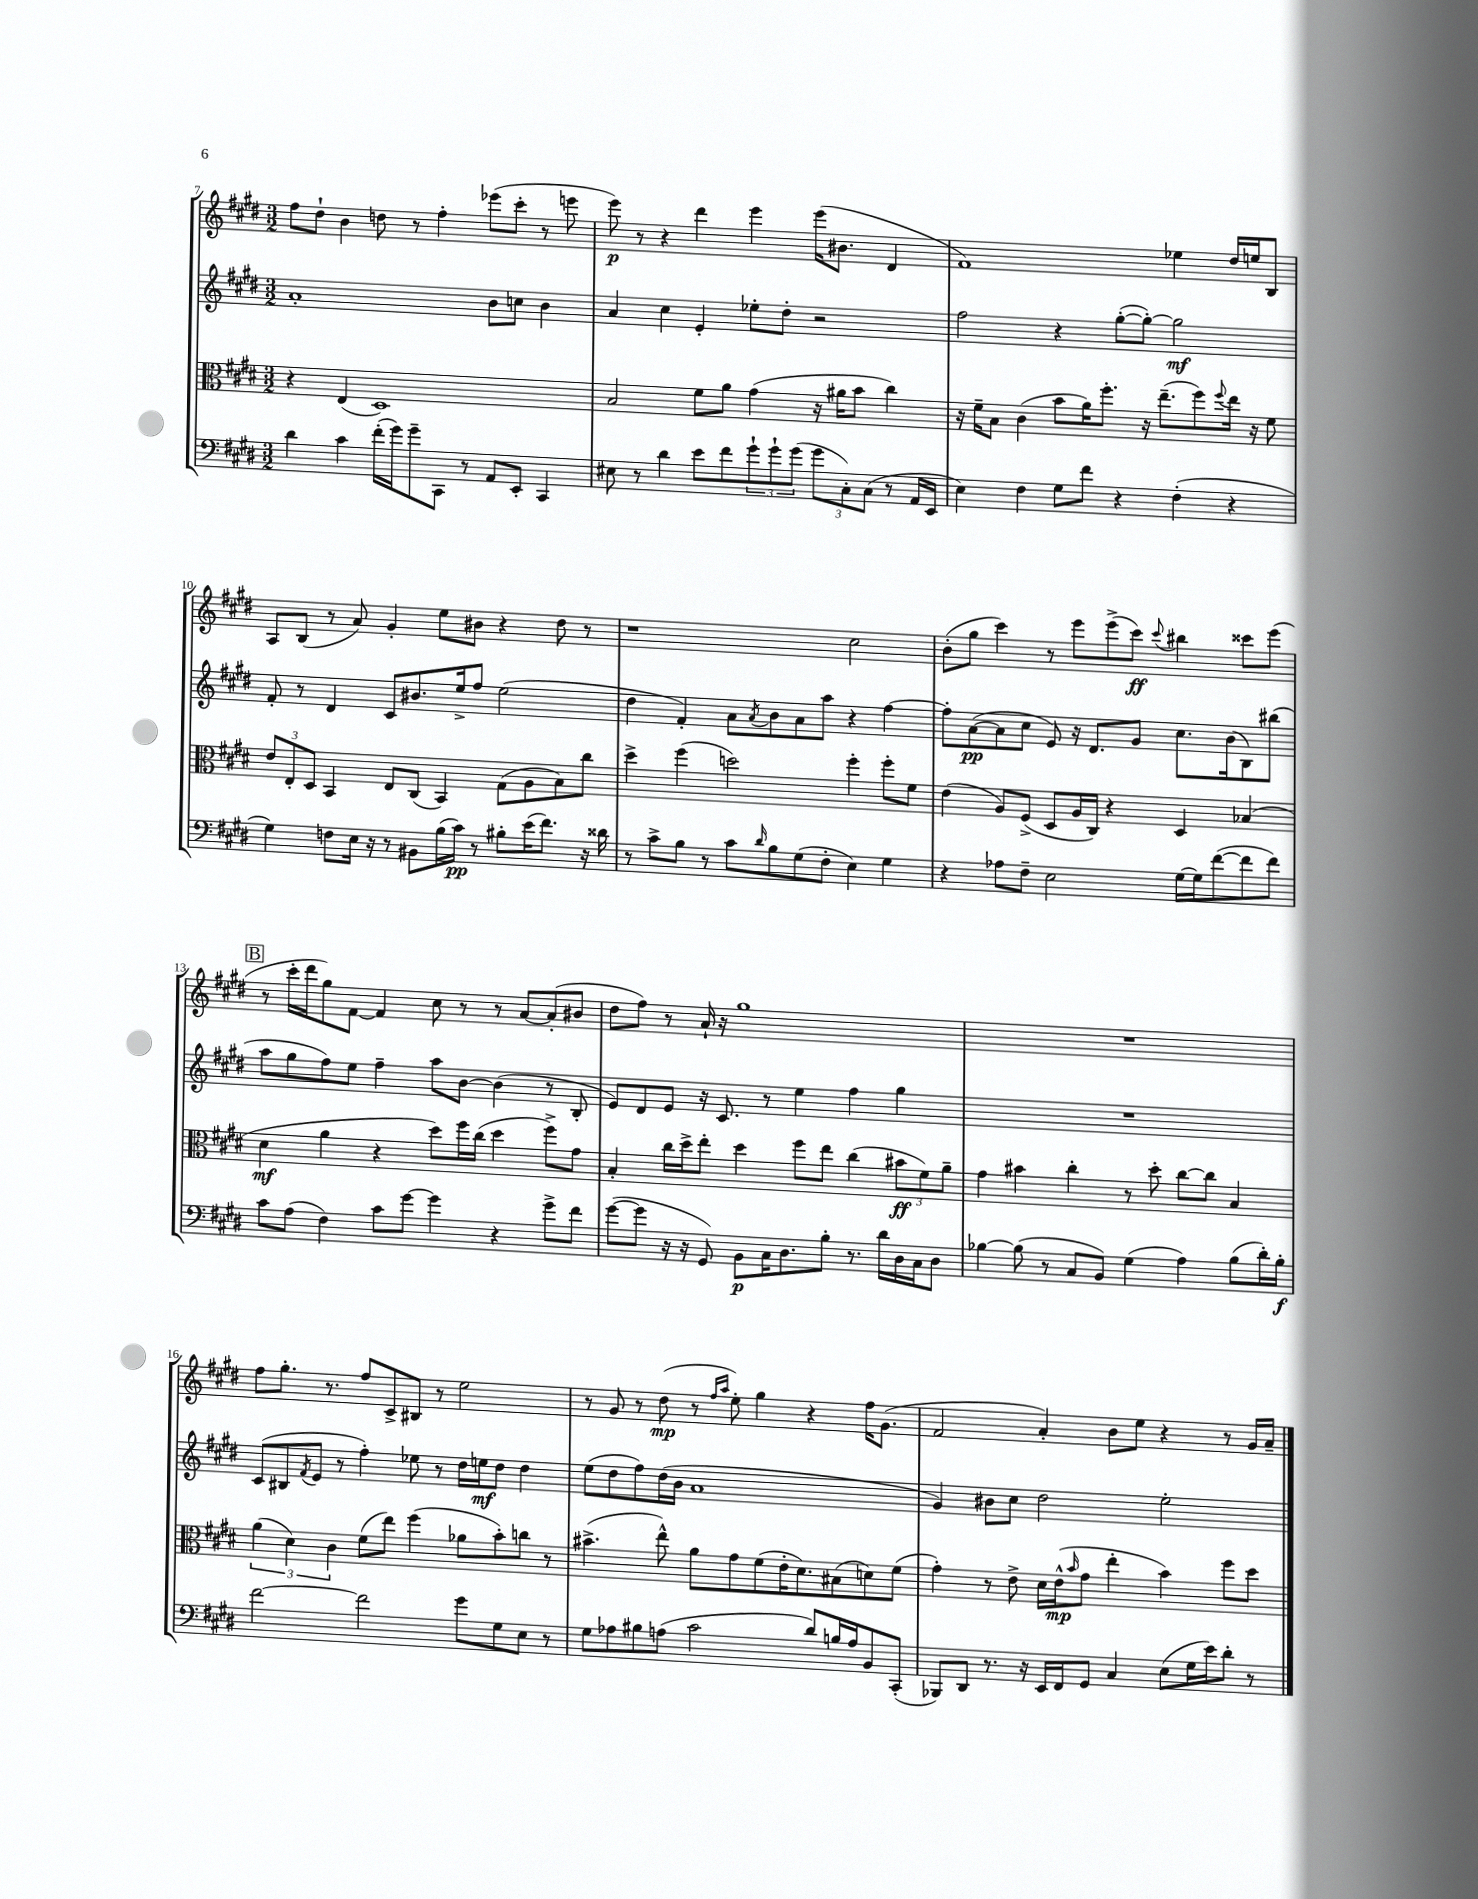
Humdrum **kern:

**kern	**dynam	**kern	**dynam	**kern	**dynam	**kern	**dynam
*part4	*part4	*part3	*part3	*part2	*part2	*part1	*part1
*staff4	*staff4	*staff3	*staff3	*staff2	*staff2	*staff1	*staff1
*clefF4	*	*clefC3	*	*clefG2	*	*clefG2	*
*k[f#c#g#d#]	*	*k[f#c#g#d#]	*	*k[f#c#g#d#]	*	*k[f#c#g#d#]	*
*M3/2	*	*M3/2	*	*M3/2	*	*M3/2	*
=7	=7	=7	=7	=7	=7	=7	=7
4d#\	.	4r	.	1a'	.	8ff#\L	.
.	.	.	.	.	.	8dd#`\J	.
4c#\	.	(4E/	.	.	.	4b\	.
(16f#'\LL	.	1D#)	.	.	.	8ddn\	.
16g#\J)	.	.	.	.	.	.	.
8g#~\	.	.	.	.	.	8r	.
8CC#\J	.	.	.	.	.	4ff#'\	.
8r	.	.	.	.	.	.	.
8AA/L	.	.	.	8b\L	.	(8eee-X\L	.
8EE'/J	.	.	.	8ccn\J	.	8ccc#'\J	.
4CC#/	.	.	.	4b\	.	8r	.
.	.	.	.	.	.	8eeen\	.
=8	=8	=8	=8	=8	=8	=8	=8
8E#X\	.	2B/	.	4a/	.	8eee\)	p
8r	.	.	.	.	.	8r	.
4d#\	.	.	.	4cc#\	.	4r	.
8e\L	.	8f#\L	.	4e'/	.	4ddd#\	.
8f#\	.	8a\J	.	.	.	.	.
12g#`\	.	(4g#\	.	8ee-X'\L	.	4eee\	.
12g#`\	.	.	.	.	.	.	.
.	.	.	.	8dd#'\J	.	.	.
(12g#\J	.	.	.	.	.	.	.
12g#\L	.	16r	.	2r	.	(16eee\KL	.
.	.	16a#X\KL	.	.	.	8.b#X\J	.
12C#'\)	.	.	.	.	.	.	.
.	.	8b\J	.	.	.	.	.
(12C#\J	.	.	.	.	.	.	.
8r	.	4cc#\)	.	.	.	4d#/	.
16AA/LL	.	.	.	.	.	.	.
16EE/JJ	.	.	.	.	.	.	.
=9	=9	=9	=9	=9	=9	=9	=9
4E\)	.	16r	.	2ff#\	.	1f#)	.
.	.	16f#~\KL	.	.	.	.	.
.	.	8B\J	.	.	.	.	.
4F#\	.	(4c#\	.	.	.	.	.
8G#\L	.	8b\L	.	4r	.	.	.
8f#\J	.	16a\K)	.	.	.	.	.
.	.	8.ff#'\J	.	.	.	.	.
4r	.	.	.	([8gg#'\L	.	.	.
.	.	16r	.	8gg#'\J_)	.	.	.
.	.	(8.ee~\L	.	.	.	.	.
(4F#'\	.	.	.	2gg#\]	mf	4ee-X\	.
.	.	8ff#\)	.	.	.	.	.
.	.	8qqff#/	.	.	.	.	.
4r	.	16ee\Jk	.	.	.	16dd#/LL	.
.	.	16r	.	.	.	16een/J	.
.	.	8f#\	.	.	.	8B/J	.
!!LO:LB:g=z
=10	=10	=10	=10	=10	=10	=10	=10
4G#\)	.	12e/L	.	8f#'/	.	8A/L	.
.	.	12E'/	.	.	.	.	.
.	.	.	.	8r	.	(8B/J	.
.	.	12D#/J	.	.	.	.	.
8Fn\L	.	4BB/	.	4d#/	.	8r	.
16E\Jk	.	.	.	.	.	8a/)	.
16r	.	.	.	.	.	.	.
8r	.	8E/L	.	8c#/L	.	4g#'/	.
8BB#X\L	.	(8C#/J	.	8.b#X/	.	.	.
(16B\L	.	4BB/)	.	.	.	8ee\L	.
16c#\JJ)	pp	.	.	16ee^/k	.	.	.
8r	.	.	.	8ff#/J	.	8b#X\J	.
8B#X'\L	.	(8G#\L	.	(2ee\	.	4r	.
(16e\K	.	8A\	.	.	.	.	.
8.f#\J)	.	.	.	.	.	.	.
.	.	8B\)	.	.	.	8dd#\	.
16r	.	8cc#\J	.	.	.	8r	.
16d##X\	.	.	.	.	.	.	.
=11	=11	=11	=11	=11	=11	=11	=11
8r	.	4dd#^\	.	4dd#\	.	1r	.
8c#^\L	.	.	.	.	.	.	.
8B\J	.	(4ff#\	.	4f#'/)	.	.	.
8r	.	.	.	.	.	.	.
8c#\L	.	2ddn\)	.	8a\L	.	.	.
16qqd#/	.	.	.	8qa/	.	.	.
8B\	.	.	.	8b\	.	.	.
(8G#\	.	.	.	8a\	.	.	.
8F#'\J	.	.	.	8aa\J	.	.	.
4E\)	.	4ff#'\	.	4r	.	2cc#\	.
4G#\	.	8ff#'\L	.	[4ff#\	.	.	.
.	.	8f#\J	.	.	.	.	.
=12	=12	=12	=12	=12	=12	=12	=12
4r	.	(4e\	.	8ff#'\L]	.	(8b'\L	.
.	.	.	.	([8a\	pp	8gg#\J	.
8A-X\L	.	8A/L)	.	8a\]	.	4ccc#\)	.
8F#~\J	.	(8F#^/J	.	8cc#\J	.	.	.
2E\	.	8D#/L	.	8e/)	.	8r	.
.	.	16A/L	.	16r	.	8eee\L	.
.	.	16C#/JJ)	.	8.d#/L	.	.	.
.	.	4r	.	.	.	(8eee^\	.
.	.	.	.	8g#/J	.	8ccc#\J)	ff
.	.	.	.	.	.	8qqccc#/	.
[16G#\LL	.	4D#/	.	8.cc#\L	.	4bb#X\	.
16G#\J]	.	.	.	.	.	.	.
([8f#\	.	.	.	.	.	.	.
.	.	.	.	(16b\k	.	.	.
8f#\]	.	(4B-X/	.	8B\)	.	8ccc##X\L	.
8f#\J)	.	.	.	(8bb#X\J	.	(8eee\J	.
!!LO:LB:g=z
!!LO:REH:place=s1:t=B
=13	=13	=13	=13	=13	=13	=13	=13
8c#\L	.	4d#\	mf	8aa\L	.	8r	.
(8A\J	.	.	.	8gg#\	.	16ccc#'\LL	.
.	.	.	.	.	.	16ddd#\J	.
4F#\)	.	4a\	.	8ff#\)	.	8gg#\)	.
.	.	.	.	8ee\J	.	[8f#\J	.
8c#\L	.	4r	.	4ff#~\	.	4f#/]	.
[8g#\J	.	.	.	.	.	.	.
4g#\]	.	8dd#\L)	.	8aa\L	.	8cc#\	.
.	.	16ff#\L	.	[8b\J	.	8r	.
.	.	(16cc#\JJ	.	.	.	.	.
4r	.	4dd#\	.	(4b\]	.	8r	.
.	.	.	.	.	.	[8a/L	.
8g#^\L	.	8ff#^\L)	.	8r	.	(8a'/]	.
8f#\J	.	8g#\J	.	8B'/	.	8b#X/J	.
=14	=14	=14	=14	=14	=14	=14	=14
([8g#\L	.	4B'/	.	8e/L)	.	8dd#\L	.
8g#\J]	.	.	.	8d#/	.	8ff#\J)	.
16r	.	16cc#\LL	.	8e/J	.	8r	.
16r	.	16dd#^\J	.	.	.	.	.
8GG#/)	.	8ee'\J	.	16r	.	16a`/	.
.	.	.	.	8.c#/	.	16r	.
8BB\L	p	4dd#\	.	.	.	1gg#	.
16C#\K	.	.	.	8r	.	.	.
8.D#\	.	.	.	.	.	.	.
.	.	8ff#\L	.	4ee\	.	.	.
8B'\J	.	8ee\J	.	.	.	.	.
8.r	.	(4cc#\	.	4ff#\	.	.	.
16d#\LL	.	.	.	.	.	.	.
16D#\	.	12b#X\L	ff	4gg#\	.	.	.
16C#\J	.	.	.	.	.	.	.
.	.	12f#\)	.	.	.	.	.
8D#\J	.	.	.	.	.	.	.
.	.	12a~\J	.	.	.	.	.
=15	=15	=15	=15	=15	=15	=15	=15
[4B-X\	.	4g#\	.	1.r	.	1.r	.
(8B-\]	.	4b#X\	.	.	.	.	.
8r	.	.	.	.	.	.	.
8C#/L	.	4cc#'\	.	.	.	.	.
8BB/J)	.	.	.	.	.	.	.
(4G#\	.	8r	.	.	.	.	.
.	.	8dd#'\	.	.	.	.	.
4A\)	.	[8cc#\L	.	.	.	.	.
.	.	8cc#\J]	.	.	.	.	.
(8B-\L	.	4B/	.	.	.	.	.
16d#'\L)	.	.	.	.	.	.	.
16B-'\JJ	f	.	.	.	.	.	.
!!LO:LB:g=z
=16	=16	=16	=16	=16	=16	=16	=16
[2f#\	.	(6a\	.	(8c#/L	.	8ff#\L	.
.	.	.	.	8B#X/	.	8.gg#'\J	.
.	.	6d#\)	.	.	.	.	.
.	.	.	.	8qf#/	.	.	.
.	.	.	.	8e/J	.	.	.
.	.	.	.	.	.	8.r	.
.	.	6c#\	.	.	.	.	.
.	.	.	.	8r	.	.	.
2f#\]	.	(8f#\L	.	4ff#'\)	.	8ff#/L	.
.	.	8ee\J)	.	.	.	8c#^/	.
.	.	(4ff#\	.	8ee-X\	.	8B#X/J	.
.	.	.	.	8r	.	8r	.
8g#\L	.	8a-X\L	.	16dd#\LL	.	2ee\	.
.	.	.	.	16een\J	mf	.	.
8G#\	.	8b'\)	.	8dd#\J	.	.	.
8E\J	.	8ccn\J	.	4dd#\	.	.	.
8r	.	8r	.	.	.	.	.
=17	=17	=17	=17	=17	=17	=17	=17
8G#\L	.	(4.b#X^\	.	(8ee\L	.	8r	.
8A-X\	.	.	.	8dd#\	.	8g#/	.
8B#X\	.	.	.	8ff#\)	.	8r	.
(8An\J	.	8ee^^\)	.	(16dd#\L	.	(8dd#\	mp
.	.	.	.	16b\JJ	.	.	.
2c#\	.	8a\L	.	1a	.	8r	.
.	.	.	.	.	.	16qqff#/LL	.
.	.	.	.	.	.	16qqaa/JJ	.
.	.	8g#\	.	.	.	8ee'\)	.
.	.	(8f#\	.	.	.	4gg#\	.
.	.	16e'\K	.	.	.	.	.
.	.	8.d#\)	.	.	.	.	.
8d#/L)	.	.	.	.	.	4r	.
16Bn/L	.	(8B#X\	.	.	.	.	.
16A/J	.	.	.	.	.	.	.
8BB/	.	8dn\)	.	.	.	16ff#\KL	.
.	.	.	.	.	.	(8.g#\J	.
(8CC#'/J	.	(8f#\J	.	.	.	.	.
=18	=18	=18	=18	=18	=18	=18	=18
8BBB-X/L)	.	4g#'\)	.	4g#/)	.	2f#/	.
8DD#/J	.	.	.	.	.	.	.
8.r	.	8r	.	8b#X\L	.	.	.
.	.	8e^\	.	8cc#\J	.	.	.
16r	.	.	.	.	.	.	.
16EE/LL	.	16d#\LL	.	2dd#\	.	4a'/)	.
16FF#/J	.	(16e^^\J	mp	.	.	.	.
.	.	16qqb/	.	.	.	.	.
8GG#/J	.	8g#\J	.	.	.	.	.
4C#/	.	4ee'\	.	.	.	8b\L	.
.	.	.	.	.	.	8ee\J	.
(8E\L	.	4b\)	.	2ee'\	.	4r	.
16G#\L	.	.	.	.	.	.	.
16e\J)	.	.	.	.	.	.	.
8d#'\J	.	8ff#\L	.	.	.	8r	.
8r	.	8dd#\J	.	.	.	16g#/LL	.
.	.	.	.	.	.	16a~/JJ	.
==	==	==	==	==	==	==	==
*-	*-	*-	*-	*-	*-	*-	*-
